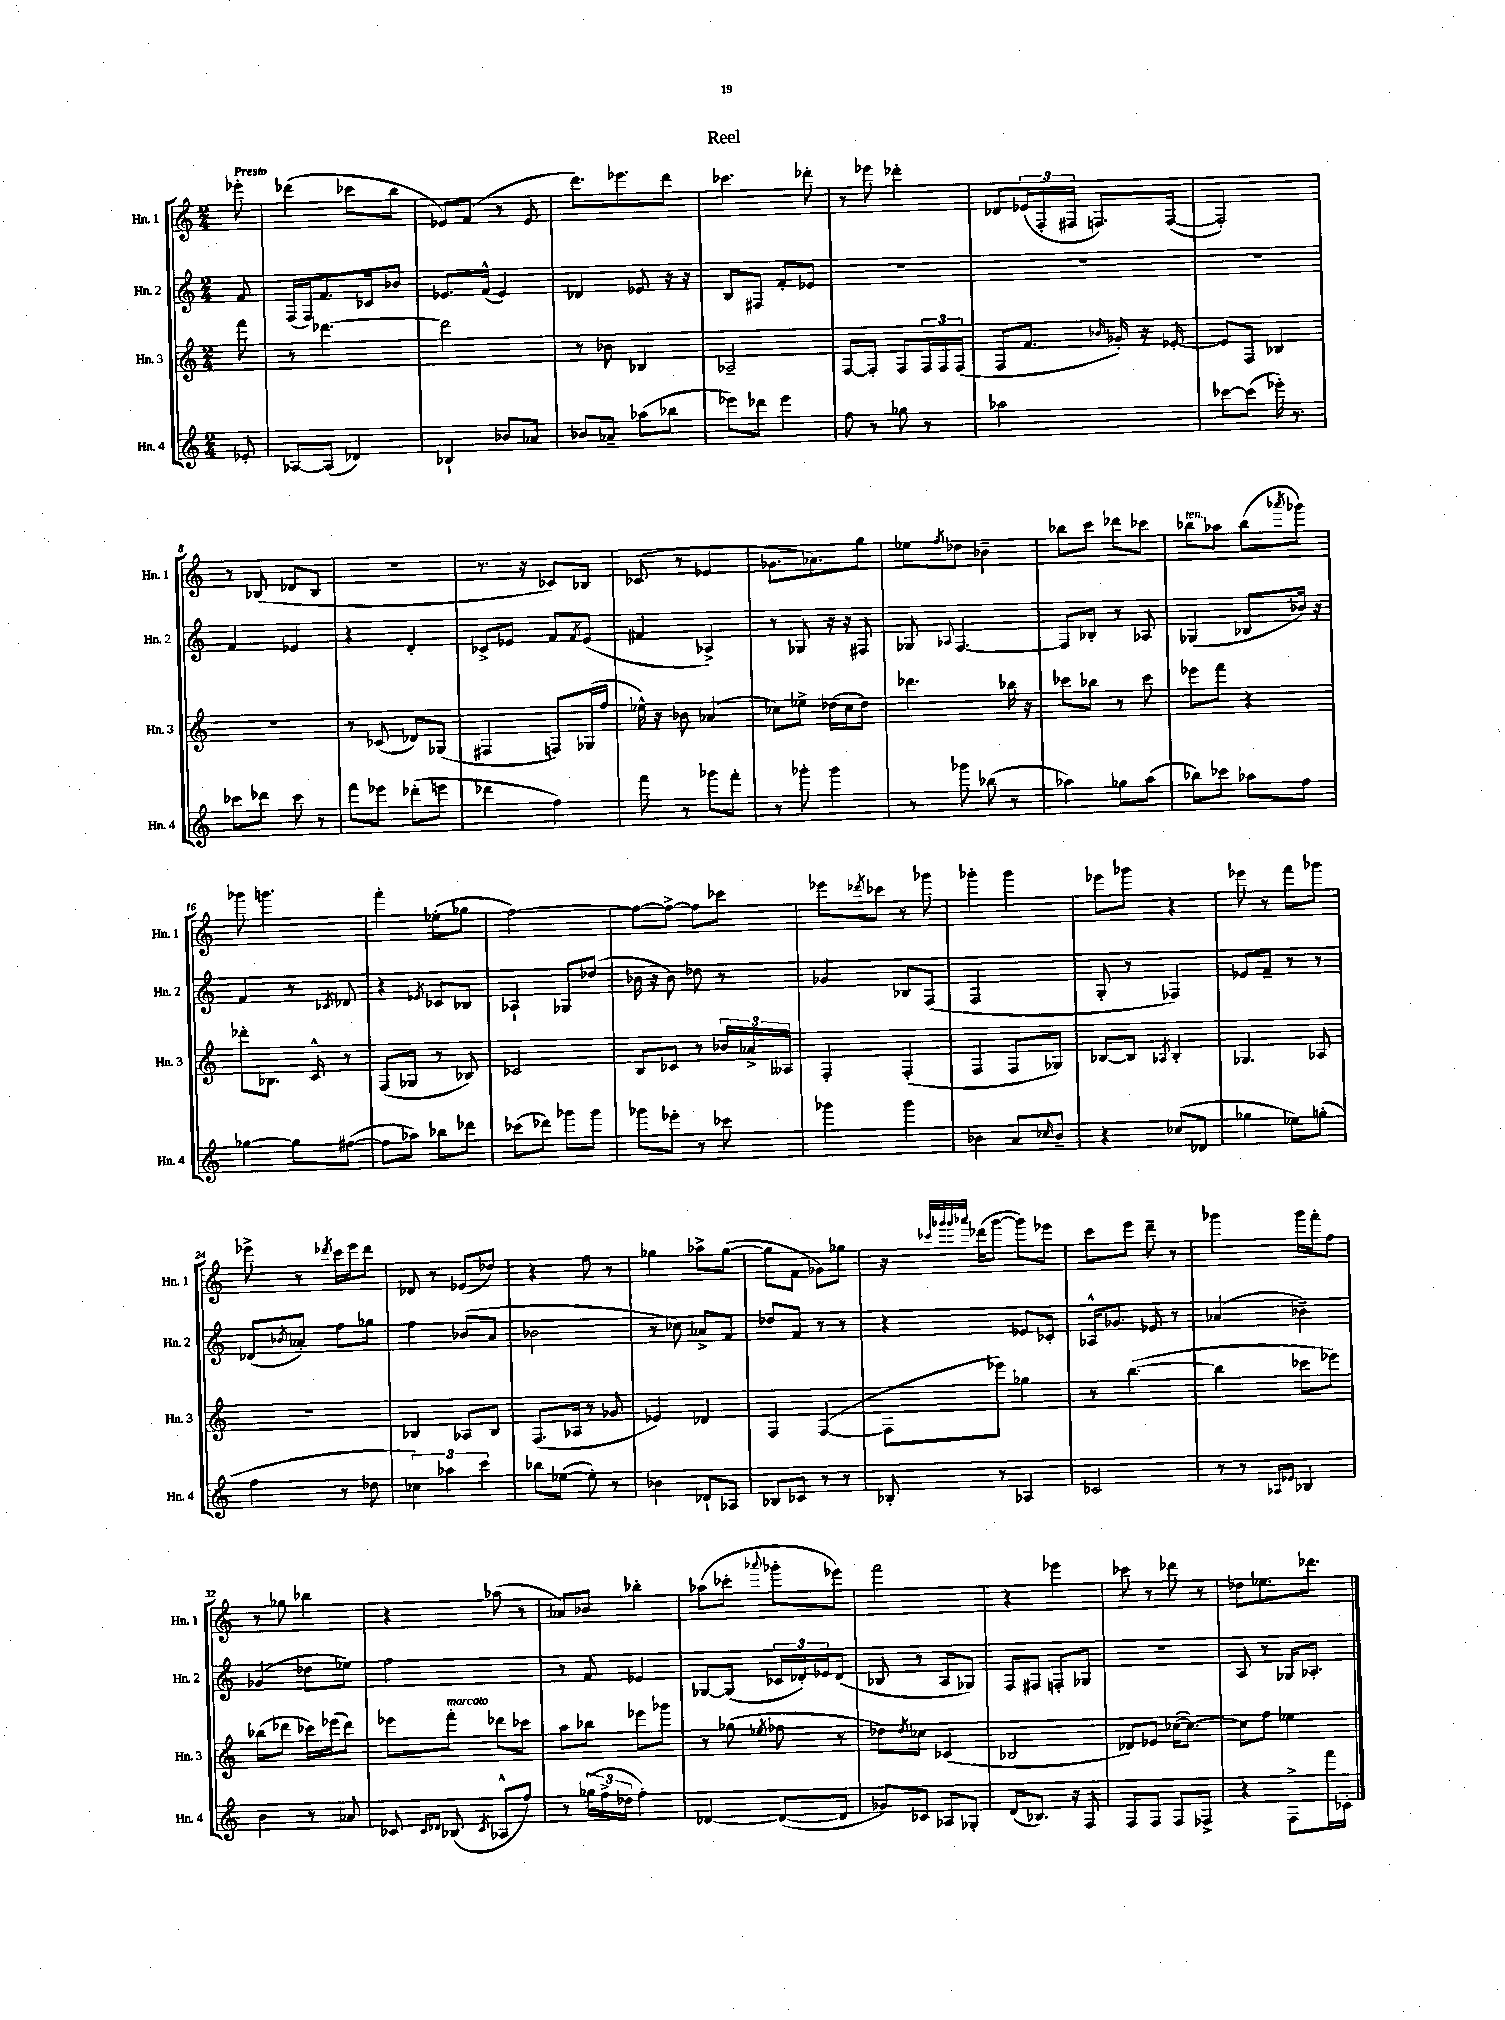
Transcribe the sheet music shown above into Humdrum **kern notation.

**kern	**kern	**kern	**kern
*staff4	*staff3	*staff2	*staff1
*clefG2	*clefG2	*clefG2	*clefG2
*k[]	*k[]	*k[]	*k[]
*M2/4	*M2/4	*M2/4	*M2/4
8e-'	8fff	8f	8eee-'
=	=	=	=
[8A-	8r	(16F	(4ddd-
.	.	16F)	.
(8A-]	[4.ddd-	8.f	.
4d-)	.	.	8ccc-
.	.	16c-	.
.	.	8b-	8bb
=	=	=	=
4B-`	2ddd-]	8.e-	8e-)
.	.	.	(8f
.	.	(16f^^	.
8b-	.	4e-)	8r
8a-	.	.	8e-
=	=	=	=
8b-	8r	4d-	8.ddd)
8a-~	8b-	.	.
.	.	.	8.eee-
(8aa-	4B-	8e-	.
8bb-	.	16r	8ddd
.	.	16r	.
=	=	=	=
8eee-)	2A-~	8B	4.ccc-
8ddd-	.	8F#	.
4eee-	.	8f'	.
.	.	8e-	8ddd-'
=	=	=	=
8ff	[8F	2r	8r
8r	8F']	.	8eee-
8gg-	8F	.	4ddd-'
8r	24F	.	.
.	24F	.	.
.	(24F	.	.
=	=	=	=
2aa-	8F	2r	8d-
.	8.f	.	(24e-
.	.	.	24F'
.	.	.	24F#
.	.	.	8.F)
.	16qqb-	.	.
.	16g-')	.	.
.	16r	.	.
.	[16e-'	.	([16F
=	=	=	=
[8ccc-	8e-]	2r	2F'])
(8ccc-]	8F	.	.
16eee-')	4B-	.	.
8.r	.	.	.
=	=	=	=
8ccc-	2r	4f	8r
8ddd-	.	.	(8B-
8ccc-	.	4e-	8d-
8r	.	.	8B-
=	=	=	=
8fff	8r	4r	2r
8eee-	(8c-	.	.
(8ddd-'	8d-)	4d'	.
8eee	(8G-	.	.
=	=	=	=
4ddd-	4F#	8c-^	8.r
.	.	8e-	.
.	.	.	16r
4ff)	8F)	8f	8c-)
.	.	8qf	.
.	(16G-	(8e-	8B-
.	16ff	.	.
=	=	=	=
8fff	16ee-^^)	4f#	(8c-
.	16r	.	.
8r	8b-	.	8r
8ggg-	(4a-	4A-^)	4e-
8fff'	.	.	.
=	=	=	=
8r	8cc-)	8r	8.g-
8ggg-'	8ee-^	8G-	.
.	.	.	8.a-)
4ggg-	(16dd-	16r	.
.	16cc-	16r	.
.	8dd-)	8F#	8gg
=	=	=	=
8r	4.ddd-	8G-	8ee-
.	.	8qqA-	8qff
8ggg-	.	[4.F	8dd-
(8bb-	.	.	4b-~
8r	16bb-	.	.
.	16r	.	.
=	=	=	=
4aa-)	8ccc-	8F]	8bb-
.	8bb-	8B-'	8ccc
8gg-	8r	8r	8ddd-
(8aa-	8ccc-	8A-	8ccc-
=	=	=	=
8bb-)	8eee-	(4G-	8bb-
8ccc-	8fff	.	8aa-
8aa-	4r	8B-	(8bb-
.	.	.	8qaaa-
8ff	.	16b-)	8ggg-)
.	.	16r	.
=	=	=	=
[4gg-	8ddd-'	4f	8ggg-
.	8.B-	.	4.ggg
8gg-]	.	8r	.
.	16c^^	.	.
.	.	8qc-	.
([8ff#	8r	8d-	.
=	=	=	=
8ff#]	(8F	4r	4fff'
8aa-)	8G-	.	.
.	.	8qe-	.
8bb-	8r	8c-	(8ee-'
8ddd-	8B-)	8B-	8gg-
=	=	=	=
(8ccc-	2c-	4A-`	[2ff)
8ddd-)	.	.	.
8ggg-	.	8G-	.
8ggg-	.	(8dd-	.
=	=	=	=
8ggg-	8B	16b-	8ff_
.	.	16r	.
8eee-'	8c-	8b-)	8ff^_
8r	8r	8dd-	8ff]
8ccc-	24b-	8r	8ccc-
.	24a-^	.	.
.	24A--	.	.
=	=	=	=
4ggg-	4F'	4g-	8eee-
.	.	.	8qddd-
.	.	.	8ccc-
4ggg-	(4F'	8B-	8r
.	.	(8F	8ggg-
=	=	=	=
4b-	4F	2F	4ggg-'
8a	8F	.	4ggg-
16qqcc-	.	.	.
8b-~	8G-)	.	.
=	=	=	=
4r	[8B-	8G'	8eee-
.	8B-]	8r	8ggg-
.	8qA-	.	.
(8cc-	4B-'	4F-)	4r
8d-	.	.	.
=	=	=	=
4gg-	4.G-	8e-	8eee-
.	.	8f~	8r
8ee-)	.	8r	8fff
(8gg'	8A-	8r	8ggg-
=	=	=	=
4ff	2r	(8d-	8eee-^
.	.	8qb-	.
.	.	8a-')	8r
.	.	.	8qddd-
8r	.	8ff	16ccc
.	.	.	16eee-
8dd-	.	8gg-	8ddd-
=	=	=	=
6cc-)	4B-	4ff	8d-
.	.	.	8r
6aa-	.	.	.
.	8A-	(8b-	(8e-
6ccc	.	.	.
.	8B-	8a	8dd-)
=	=	=	=
8bb-	(8.F	2b-	4r
([8ee-	.	.	.
.	16A-	.	.
8ee-'])	8r	.	8ff
8r	8g-	.	8r
=	=	=	=
4b-	4e-)	8r	4gg-
.	.	8cc-)	.
8d-`	4d-	8a-^	8aa-^
8A-	.	8f	([8gg-
=	=	=	=
8B-	4F	8dd-	8gg-]
8c-	.	8f	8f
8r	([4F	8r	8g-)
8r	.	8r	8gg-
=	=	=	=
8B-'	8F]	4r	16r
.	.	.	32qqccc-
.	.	.	32qqggg-
.	.	.	32qqggg-
.	.	.	32qqaaa-
.	.	.	(16ddd-
8r	8eee-)	.	[8ggg-
4A-	4gg-	8e-	8ggg-])
.	.	8c-'	8eee-
=	=	=	=
2c-	8r	16A-^^	8ccc
.	.	8.g-	.
.	([4.bb	.	8eee
.	.	8e-	8ddd~
.	.	8r	8r
=	=	=	=
8r	4bb]	(4a-	4ggg-
8r	.	.	.
16qqA-	.	.	.
16qqe-	.	.	.
4B-	8ccc-	4b-~)	16ggg-
.	.	.	16fff'
.	8eee-)	.	8ff
=	=	=	=
4b	(8bb-	(4g-	8r
.	8ddd-	.	8gg-
8r	16ccc-)	8dd-	4bb-
.	(16eee-	.	.
8a-	8ddd-)	8ee-)	.
=	=	=	=
8c-	8eee-	2ff	4r
16qqc-	.	.	.
16qqd-	.	.	.
(8B-	8fff'	.	.
8qc-	.	.	.
8A-^^	8ddd-	.	(8aa-
8ff)	8ccc-	.	8r
=	=	=	=
8r	8aa	8r	8a-)
(24gg-	8bb-	8f	8b-
24ff^	.	.	.
24dd-	.	.	.
4ff')	8eee-	4e-	4bb-'
.	8ggg-	.	.
=	=	=	=
[4d-	8r	[8G-	(8aa-
.	(8gg-	(8G-]	8ccc-'
.	8qee-	.	8qqaaa-
(8d-_	8ff-	24c-	8ggg-'
.	.	24d-')	.
.	.	24e-	.
8d-]	8r	(8d-	8eee-)
=	=	=	=
8g-)	8dd-)	8B-	2fff
.	8qdd-	.	.
8c-	8cc-	8r	.
8A-	(4c-	8A	.
8G-'	.	8G-)	.
=	=	=	=
(8d	2B-	8F	4r
8.B-)	.	8F#	.
.	.	8F'	4eee-
16r	.	.	.
8F	.	8G-	.
=	=	=	=
8F	8d-)	2r	8ccc-
8F	8e-	.	8r
8F	([16cc-	.	8ddd-
.	8.cc-_)	.	.
8F-^	.	.	8r
=	=	=	=
4r	8cc-]	8A	8dd-
.	8ff	8r	8.ee-
8F^	4ee-	16G-	.
.	.	8.A-'	8.ddd-
16fff	.	.	.
16c-'	.	.	.
==	==	==	==
*-	*-	*-	*-
